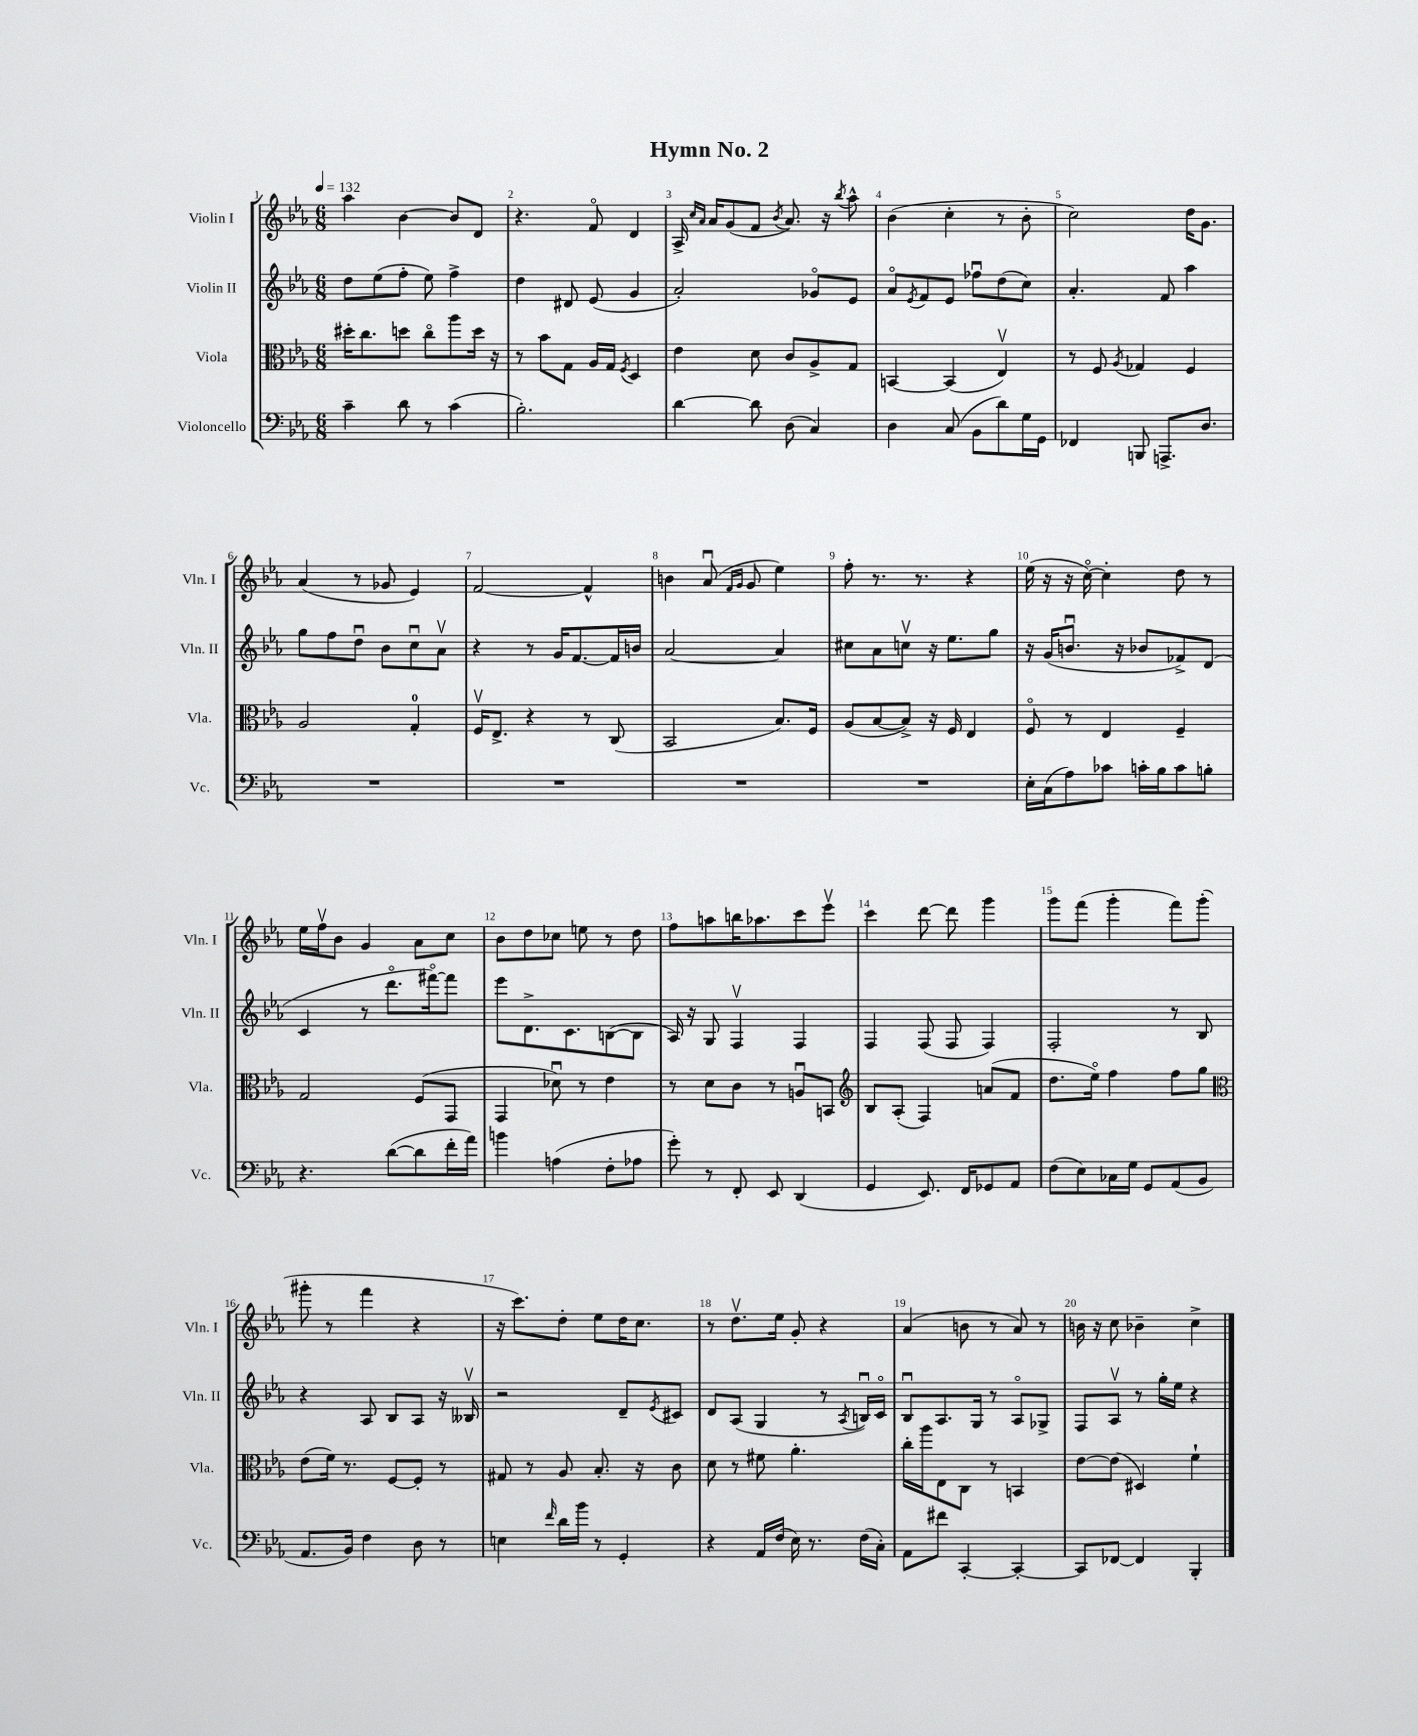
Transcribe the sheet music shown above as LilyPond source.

\header { title = "Hymn No. 2" }
<<
\new StaffGroup <<
\new Staff = "s0" \with { instrumentName = "Violin I" shortInstrumentName = "Vln. I" } {
    \clef treble \key ees \major \numericTimeSignature \time 6/8 \tempo 4 = 132
    aes''4 bes'4~ bes'8 d'8 |
    r4. f'8\flageolet d'4 |
    aes16-> \grace { c''16 aes'16 } aes'16 g'8( f'8 \acciaccatura { bes'8 } aes'8.) r16 \acciaccatura { bes''8 } aes''8-^ |
    bes'4( c''4-. r8 bes'8-. |
    c''2) d''16 g'8. |
    aes'4( r8 ges'8 ees'4) |
    f'2~ f'4-^ |
    b'4 aes'8\downbow( \grace { f'16 g'16 } g'8 ees''4) |
    f''8-. r8. r8. r4 |
    ees''16( r16 r16 c''16~\flageolet) c''4-. d''8 r8 |
    ees''16 f''16\upbow bes'8 g'4 aes'8 c''8 |
    bes'8 d''8 ces''8 e''8 r8 d''8 |
    f''8 a''8 b''16 aes''8. c'''8 ees'''8\upbow |
    c'''4 d'''8~ d'''8 g'''4 |
    g'''8 f'''8( g'''4-. f'''8) g'''8-.( |
    gis'''8-. r8 f'''4 r4 |
    r16 c'''8.) d''8-. ees''8 d''16 c''8. |
    r8 d''8.\upbow ees''16 g'8-. r4 |
    aes'4( b'8 r8 aes'8) r8 |
    b'16 r16 c''8 bes'4-- c''4-> \bar "|." |
}
\new Staff = "s1" \with { instrumentName = "Violin II" shortInstrumentName = "Vln. II" } {
    \clef treble \key ees \major \numericTimeSignature \time 6/8
    d''8 ees''8( f''8-. ees''8) f''4-> |
    d''4 dis'8 ees'8( g'4 |
    aes'2-.) ges'8\flageolet ees'8 |
    aes'8\flageolet \acciaccatura { ees'8 } f'8 ees'8 fes''8\downbow d''8( c''8) |
    aes'4.-. f'8 aes''4 |
    g''8 f''8 d''8\downbow bes'8 c''8\downbow aes'8\upbow |
    r4 r8 g'16 f'8.~ f'16 b'16 |
    aes'2~ aes'4 |
    cis''8 aes'8 c''8\upbow r16 ees''8. g''8 |
    r16 g'16( b'8.\downbow r16 bes'8 fes'8->) d'8( |
    c'4 r8 d'''8.\flageolet fis'''16~\flageolet) fis'''8 |
    ees'''8 d'8.-> c'8. b8~( b8 |
    aes16) r16 g8 f4\upbow f4 |
    f4 f8( f8 f4) |
    f2-. r8 bes8 |
    r4 aes8 bes8 aes8 r16 beses16\upbow |
    r2 d'8-- \acciaccatura { ees'8 } cis'8 |
    d'8 aes8( g4 r8 \acciaccatura { aes8 } b16\downbow) c'16\flageolet |
    bes8\downbow aes8. g16 r8 aes8\flageolet ges8-> |
    f8 aes8\upbow r8 g''16-. ees''16 r4 \bar "|." |
}
\new Staff = "s2" \with { instrumentName = "Viola" shortInstrumentName = "Vla." } {
    \clef alto \key ees \major \numericTimeSignature \time 6/8
    dis''16-. c''8. d''8 c''8\flageolet aes''8 d''16 r16 |
    r8 bes'8 g8 aes16 g16 \acciaccatura { f8 } d4 |
    ees'4 d'8 c'8 aes8-> g8 |
    b,4~ b,4( ees4\upbow) |
    r8 f8 \acciaccatura { aes8 } ges4 f4 |
    aes2 g4-0-. |
    f16\upbow ees8.-> r4 r8 c8( |
    bes,2 bes8.) f16 |
    aes8( bes8~ bes8->) r16 f16 ees4 |
    f8\flageolet r8 ees4 f4-- |
    g2 f8( g,8 |
    g,4 des'8\downbow) r8 ees'4 |
    r8 d'8 c'8 r8 a8\downbow b,8 |
    \clef treble bes8 aes8-.( f4) a'8( f'8 |
    d''8. ees''16\flageolet) f''4 f''8 g''8 |
    \clef alto ees'8( f'16) r8. f8~ f8-. r8 |
    gis8 r8 aes8 bes8.-. r16 c'8 |
    d'8 r8 fis'8 aes'4.-. |
    c''16-. aes''16 ees8 c8 r8 b,4 |
    ees'8~ ees'8( dis4) f'4-! \bar "|." |
}
\new Staff = "s3" \with { instrumentName = "Violoncello" shortInstrumentName = "Vc." } {
    \clef bass \key ees \major \numericTimeSignature \time 6/8
    c'4-- d'8 r8 c'4( |
    bes2.-.) |
    d'4~ d'8 d8( c4) |
    d4 c8( bes,8 d'8) g16 g,16 |
    fes,4 b,,8 a,,8.-> d8. |
    R2. |
    R2. |
    R2. |
    R2. |
    ees16-. c16( aes8) ces'8 c'16-. bes16 c'8 b8-. |
    r4. d'8~( d'8 f'16-. aes'16) |
    b'4 a4( f8-. aes8 |
    g'8-.) r8 f,8-. ees,8 d,4( |
    g,4 ees,8.) f,16 ges,8 aes,8 |
    f8( ees8) ces16 g16 g,8 aes,8( bes,8 |
    aes,8. bes,16) f4 d8 r8 |
    e4 \grace { f'16 } d'16 bes'16 r8 g,4-. |
    r4 aes,16 f16( ees16) r8. f16( c16-.) |
    aes,8 fis'8 c,4~-. c,4~-. |
    c,8 fes,8~ fes,4 bes,,4-. \bar "|." |
}
>>
>>
\layout { \context { \Score \override BarNumber.break-visibility = ##(#f #t #t) barNumberVisibility = #all-bar-numbers-visible } }
